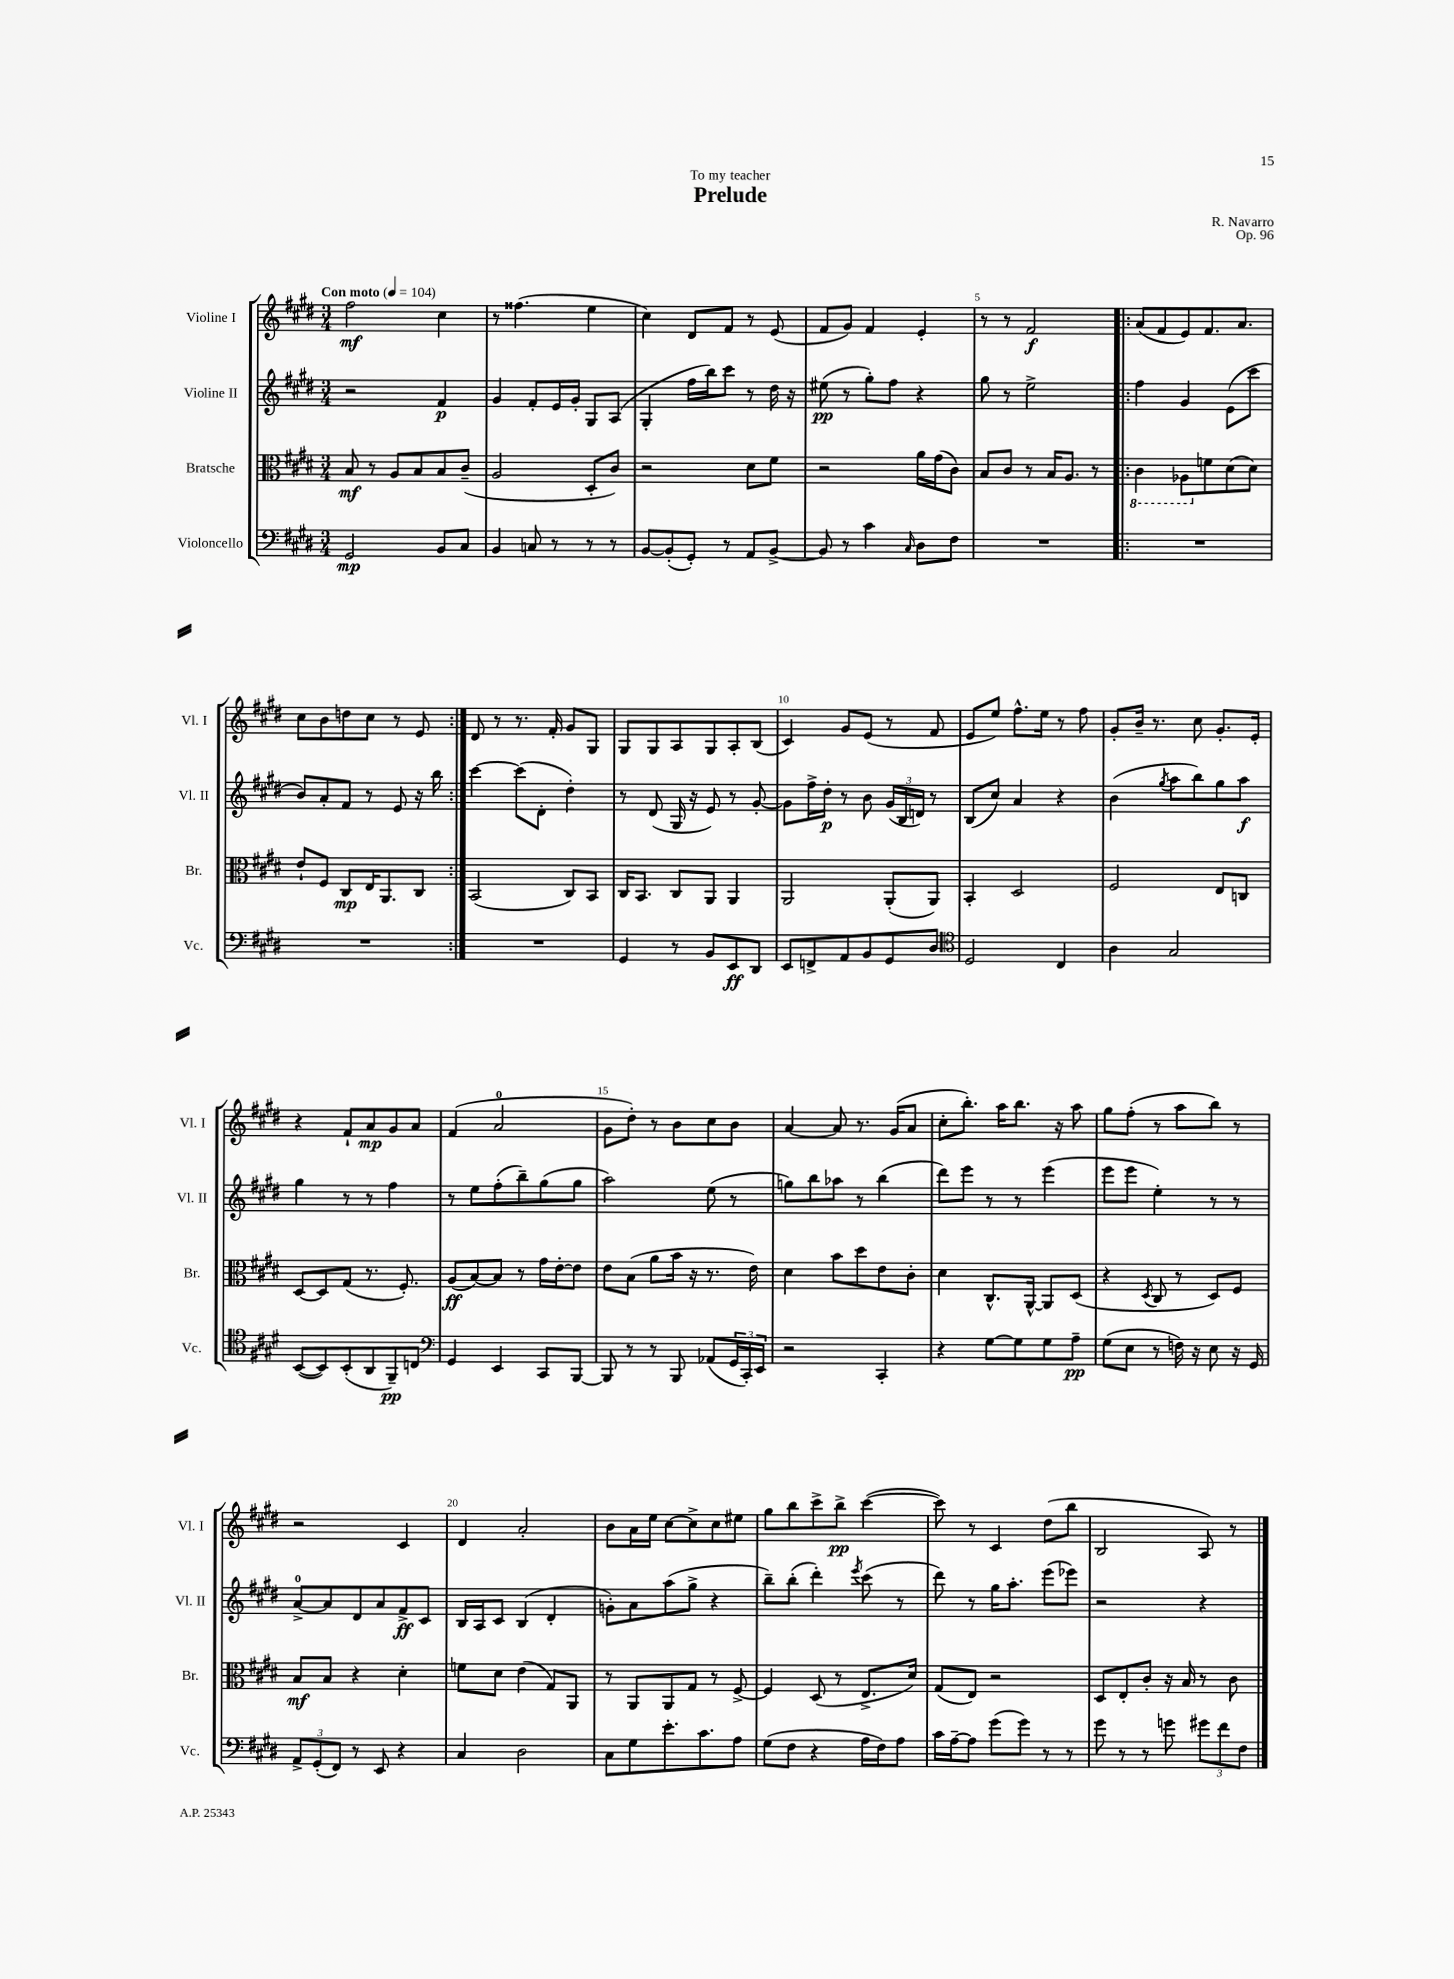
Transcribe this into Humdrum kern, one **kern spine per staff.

**kern	**kern	**kern	**kern
*staff4	*staff3	*staff2	*staff1
*clefF4	*clefC3	*clefG2	*clefG2
*k[f#c#g#d#]	*k[f#c#g#d#]	*k[f#c#g#d#]	*k[f#c#g#d#]
*M3/4	*M3/4	*M3/4	*M3/4
*MM104	*MM104	*MM104	*MM104
2GG#/	8B/	2r	2ff#\
.	8r	.	.
.	8A/L	.	.
.	8B/	.	.
8BB/L	8B/	4f#/	4cc#\
8C#/J	(8c#~/J	.	.
=	=	=	=
4BB/	2A/	4g#/	8r
.	.	.	(4.ff##\
8C/	.	8f#'/L	.
8r	.	16e/L	.
.	.	16g#'/JJ	.
8r	8D#'/L	8G#/L	4ee\
8r	8c#/J)	(8A/J	.
=	=	=	=
[8BB/L	2r	4G#'/	4cc#\)
(8BB'/]	.	.	.
8GG#'/J)	.	16ff#\LL	8d#/L
.	.	16bb\J)	.
8r	.	8ccc#\J	8f#/J
8AA/L	8d#\L	8r	8r
[8BB^/J	8f#\J	16dd#\	(8e/
.	.	16r	.
=	=	=	=
8BB/]	2r	(8ee#\	8f#/L
8r	.	8r	8g#/J)
4c#\	.	8gg#'\L)	4f#/
.	.	8ff#\J	.
16qqC#/	.	.	.
8D#\L	16a\LL	4r	4e'/
.	(16g#\J	.	.
8F#\J	8c#\J)	.	.
=	=	=	=
2.r	8B/L	8gg#\	8r
.	8c#/J	8r	8r
.	8r	2ee^\	2f#/
.	16B/LK	.	.
.	8.A/J	.	.
.	8r	.	.
=!|:	=!|:	=!|:	=!|:
2.r	4C#\	4ff#\	(8a/L
.	.	.	8f#/
.	8AA-\L	4g#/	8e/)
.	8f\	.	8.f#/
.	(8d#\	(8e\L	.
.	.	.	8.a/J
.	8d#\J)	8ccc#\J	.
=	=	=	=
2.r	8e`/L	8b/L)	8cc#\L
.	8F#/J	8a'/	8b\
.	8C#/L	8f#/J	8dd\
.	16E/K	8r	8cc#\J
.	8.AA/	.	.
.	.	8e/	8r
.	8C#/J	16r	8e/
.	.	16bb\	.
=:|!	=:|!	=:|!	=:|!
2.r	(2BB/	[4ccc#\	8d#/
.	.	.	8r
.	.	(8ccc#\]L	8.r
.	.	8d#'\J	.
.	.	.	16f#'/
.	8C#/L)	4dd#'\)	8g#/L
.	8BB/J	.	8G#/J
=	=	=	=
4GG#/	16C#/LK	8r	8G#/L
.	8.BB/J	.	.
.	.	(8d#/	8G#/
8r	8C#/L	16G#/	8A/
.	.	16r	.
8BB/L	8AA/J	8e/)	8G#/
8EE/	4AA/	8r	8A'/
8DD#/J	.	[8g#'/	(8B/J
=	=	=	=
8EE/L	2AA/	8g#\]L	4c#/)
8FF^/	.	16ff#^\L	.
.	.	16dd#'\JJ	.
8AA/	.	8r	8g#/L
8BB/	.	8b\	(8e/J
8GG#/	(8AA'/L	(24g#/LL	8r
.	.	24B/	.
.	.	24d/JJ)	.
8D#/J	8AA/J)	8r	8f#/
=	=	=	=
*clefC4	*	*	*
2D#/	4BB'/	(8B/L	8e/L
.	.	8cc#/J)	8ee/J)
.	2D#/	4a/	8.ff#^^\L
.	.	.	16ee\Jk
4C#/	.	4r	8r
.	.	.	8ff#\
=	=	=	=
4A\	2F#/	(4b\	8g#'/L
.	.	.	16b~/Jk
.	.	.	8.r
.	.	8qgg#/	.
2G#/	.	8aa\L	.
.	.	8bb\)	8cc#\
.	8E/L	8gg#\	8.g#'/L
.	8C/J	8aa\J	.
.	.	.	16e'/Jk
=	=	=	=
([8BB/L	[8D#/L	4gg#\	4r
8BB/])	8D#/]	.	.
(8BB'/	(8G#/J	8r	8f#`/L
8AA/	8.r	8r	8a/
8FF#~/)	.	4ff#\	8g#/
.	8.F#'/)	.	.
8C/J	.	.	8a/J
=	=	=	=
*clefF4	*	*	*
4GG#/	(8A/L	8r	(4f#/
.	[8B/)	8ee\L	.
4EE/	8B/]J	(8ff#'\	2a/
.	8r	8bb~\)	.
8CC#/L	16g#\LL	(8gg#\	.
.	[16e'\J	.	.
[8BBB/J	8e\]J	8gg#\J	.
=	=	=	=
8BBB/]	8e\L	2aa\)	8g#\L
8r	(8B\J	.	8dd#'\J)
8r	8a\L	.	8r
8BBB/	16b\Jk	.	8b\L
.	16r	.	.
(8AA-/L	8.r	(8ee\	8cc#\
24GG#/L	.	8r	8b\J
24CC#'/)	.	.	.
.	16e\)	.	.
24EE/JJ	.	.	.
=	=	=	=
2r	4d#\	8gg\L)	[4a/
.	.	8bb\	.
.	8b\L	8aa-\J	8a/]
.	8dd#\	8r	8.r
4CC#'/	8e\	(4bb\	.
.	.	.	(16g#/LK
.	8c#'\J	.	8a/J
=	=	=	=
4r	4d#\	8ddd#\L)	8cc#'\L
.	.	8eee\J	8.bb'\J)
[8G#\L	8.C#^^/L	8r	.
.	.	.	16aa\LK
8G#\]	.	8r	8.bb\J
.	[16AA^^/Jk	.	.
8G#\	8AA/]L	(4eee\	.
.	.	.	16r
8A~\J	(8D#/J	.	8aa\
=	=	=	=
(8G#\L	4r	8eee\L	8gg#\L
8E\J	.	8eee\J	(8ff#'\J
.	8qD#/	.	.
8r	8C#/	4ee'\)	8r
16F\)	8r	.	8aa\L
16r	.	.	.
8E\	8D#/L)	8r	8bb\J)
16r	8F#/J	8r	8r
16GG#/	.	.	.
=	=	=	=
12AA^/L	8B/L	[8a^/L	2r
(12GG#'/	.	.	.
.	8B/J	8a/]	.
12FF#/J)	.	.	.
8r	4r	8d#/	.
8EE/	.	8a/	.
4r	4d#'\	8f#^/	4c#/
.	.	8c#/J	.
=	=	=	=
4C#/	8f\L	16B/LL	4d#/
.	.	16A/J	.
.	8d#\J	8c#/J	.
2D#\	(4e\	(4B/	2a'/
.	8G#/L)	4d#'/	.
.	8AA/J	.	.
=	=	=	=
8C#\L	8r	8g'\L)	8b\L
8G#\	8AA/L	8a\	16a\L
.	.	.	16ee\JJ
8.e'\	8AA/	(8aa\	[8cc#\L
.	8G#/J	8gg#^\J	8cc#^\]
8.c#\	.	.	.
.	8r	4r	8cc#\
8A\J	[8F#^/	.	8ee#\J
=	=	=	=
(8G#\L	4F#/]	8bb~\L)	8gg#\L
8F#\J	.	(8bb'\J	8bb\
4r	(8D#/	4ddd#'\)	8ccc#^\
.	8r	.	8bb^\J
.	.	8qeee/	.
16A\LL	8.E^/L	(8ccc#\	([4ccc#\
16F#\J)	.	.	.
8A\J	.	8r	.
.	16d#/Jk)	.	.
=	=	=	=
16c#\LL	(8G#/L	8ddd#\)	8ccc#\])
[16A~\J	.	.	.
8A\]J	8E/J)	8r	8r
(8g#\L	2r	16gg#\LK	4c#/
.	.	8.aa'\J	.
8g#\J)	.	.	.
8r	.	(8eee\L	(8dd#\L
8r	.	8eee-\J)	8bb\J
=	=	=	=
8g#\	8D#/L	2r	2B/
8r	8E'/	.	.
8r	8c#'/J	.	.
8g\	16r	.	.
.	16B/	.	.
12g#\L	8r	4r	8A/)
12f#\	.	.	.
.	8c#\	.	8r
12F#\J	.	.	.
==	==	==	==
*-	*-	*-	*-
